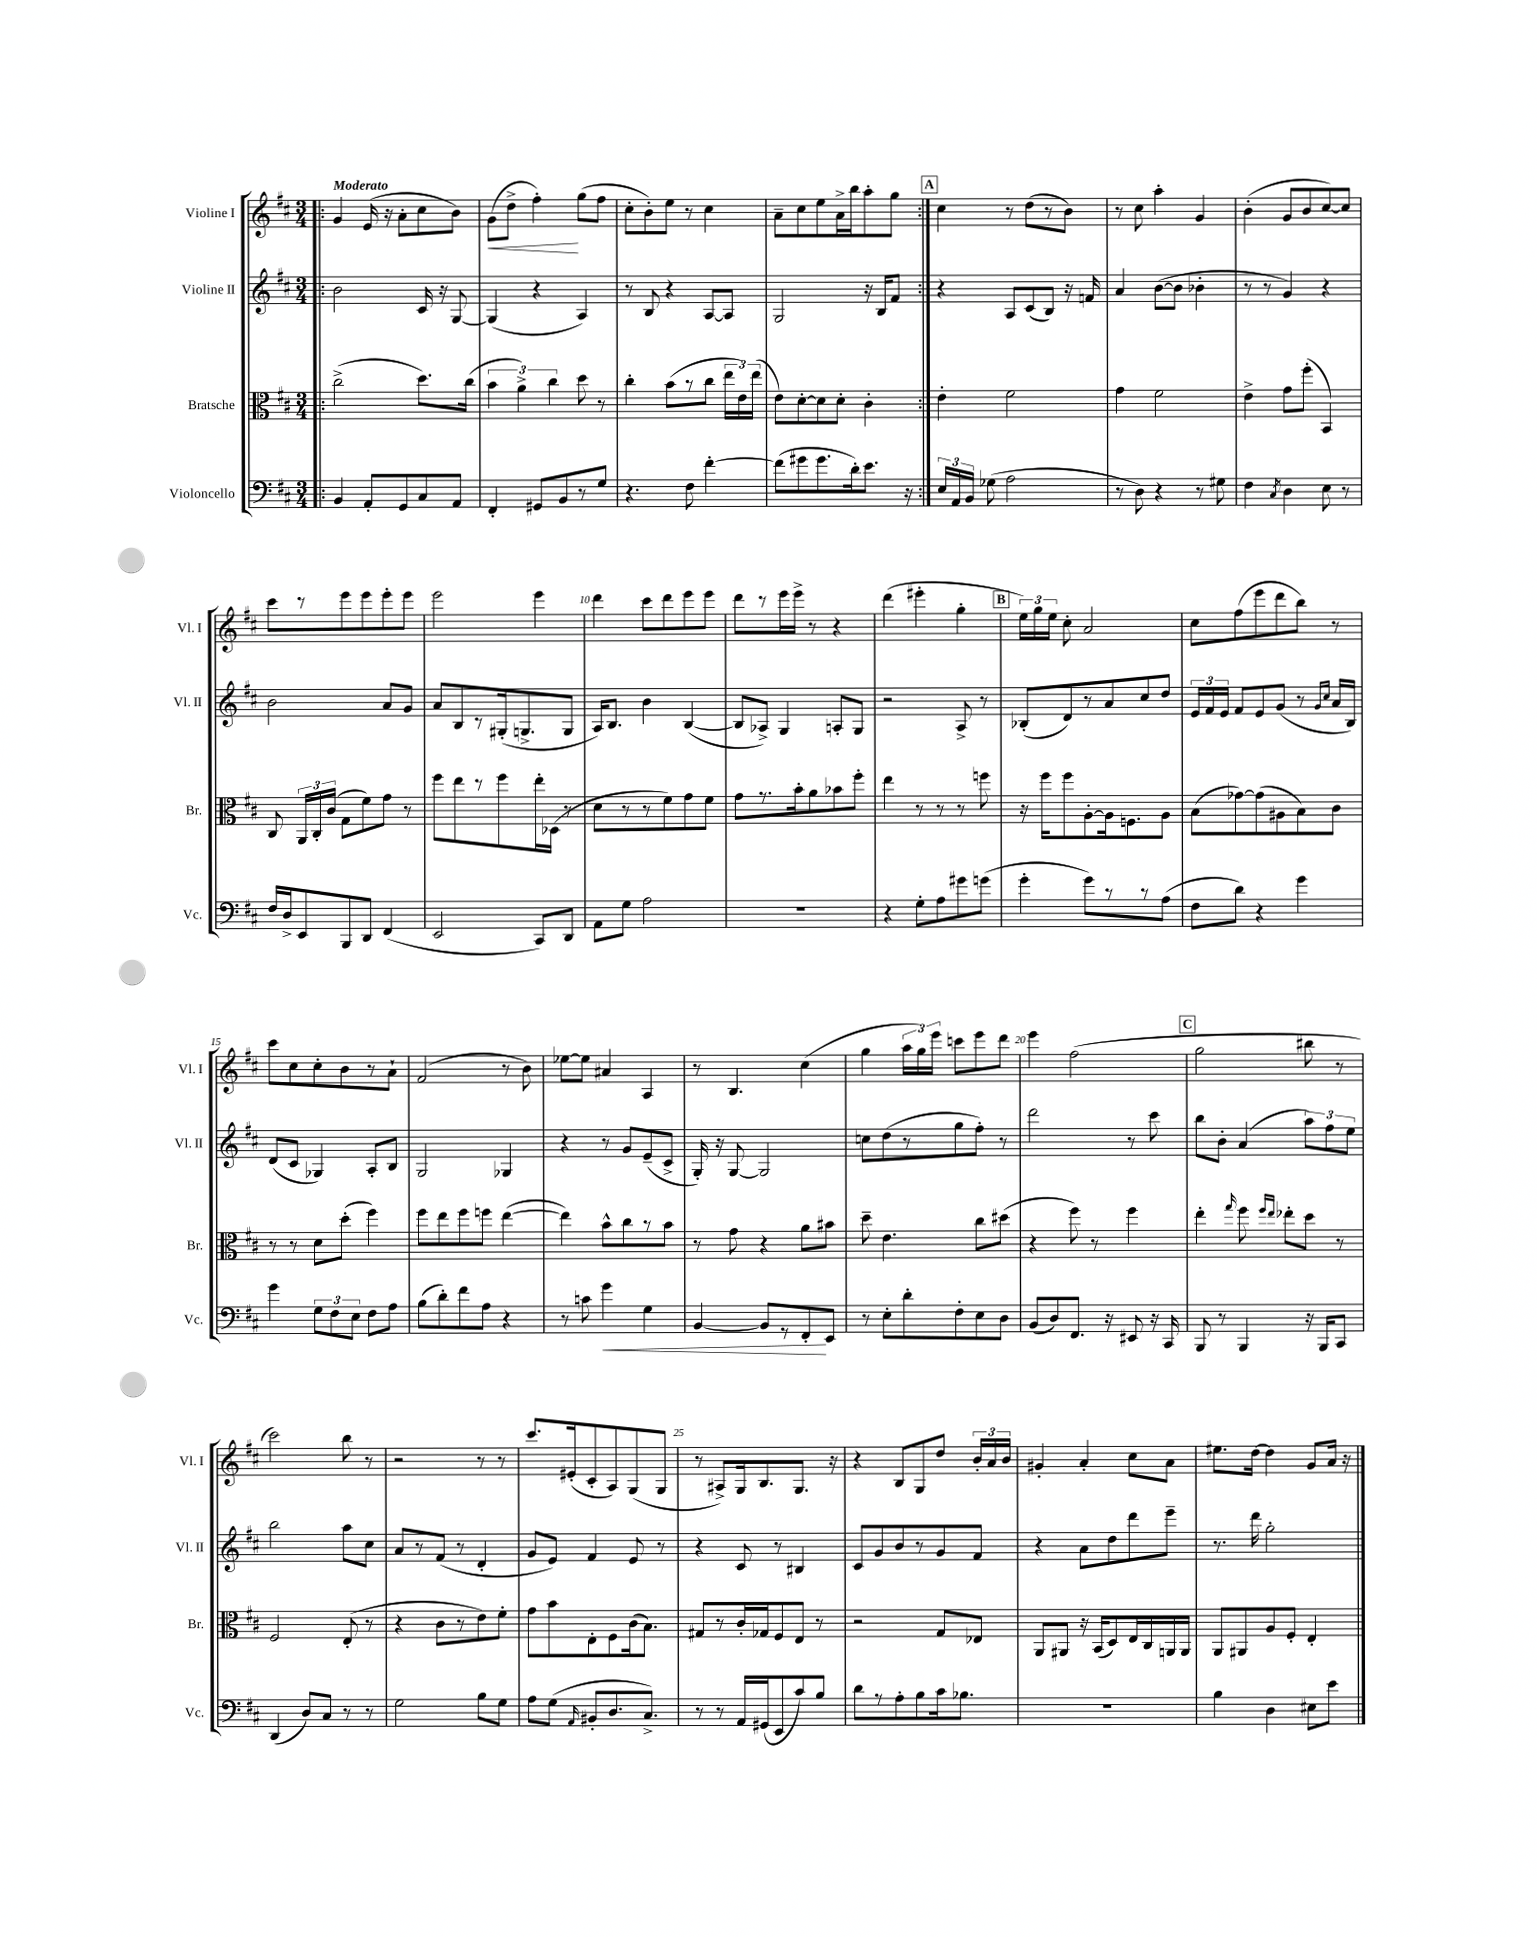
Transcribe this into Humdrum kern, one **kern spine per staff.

**kern	**kern	**kern	**kern
*staff4	*staff3	*staff2	*staff1
*clefF4	*clefC3	*clefG2	*clefG2
*k[f#c#]	*k[f#c#]	*k[f#c#]	*k[f#c#]
*M3/4	*M3/4	*M3/4	*M3/4
=!|:	=!|:	=!|:	=!|:
4BB/	(2cc#^\	2b\	4g/
8AA'/L	.	.	(16e/
.	.	.	16r
8GG/	.	.	8a'\L
8C#/	8.dd\L)	16c#/	8cc#\
.	.	16r	.
8AA/J	.	[8G/	8b\J)
.	(16cc#\Jk	.	.
=	=	=	=
4FF#'/	6b\	(4G/]	(8g\L
.	.	.	8dd^\J
.	6a^\)	.	.
8GG#/L	.	4r	4ff#'\)
.	6cc#\	.	.
8BB/	.	.	.
8r	8dd\	4A/)	(8gg\L
8G/J	8r	.	8ff#\J
=	=	=	=
4.r	4cc#'\	8r	8cc#'\L
.	.	8B/	8b'\)
.	(8b\L	4r	8ee\J
8F#\	8r	.	8r
[4f#'\	8cc#\J	[8A/L	4cc#\
.	24ee\LL	8A/]J	.
.	24e\)	.	.
.	(24ee\JJ	.	.
=	=	=	=
(8f#\]L	8e\L)	2G/	8a~\L
8g#\	[8d'\	.	8cc#\
8.g#\	8d\]	.	8ee\
.	8d'\J	.	16a^\L
16d'\k)	.	.	16bb\J
8.e\J	4c#'\	16r	8aa'\
.	.	16B/LK	.
.	.	8f#/J	8gg\J
16r	.	.	.
=:|!	=:|!	=:|!	=:|!
24E/LL	4e'\	4r	4cc#\
24AA/	.	.	.
24BB/JJ	.	.	.
(8G-\	.	.	.
2A\	2f#\	8A/L	8r
.	.	(8c#/	(8dd\L
.	.	8B/J)	8r
.	.	16r	8b\J)
.	.	16f/	.
=	=	=	=
8r	4g\	4a/	8r
8D\)	.	.	8cc#\
4r	2f#\	([8b\L	4aa'\
.	.	8b\]J	.
8r	.	4b-'\	4g/
8G#\	.	.	.
=	=	=	=
4F#\	4e^\	8r	(4b'\
.	.	8r	.
8qC#/	.	.	.
4D\	8g\L	4g/)	8g/L
.	(8ff#'\J	.	8b/
8E\	4BB/)	4r	[8cc#/)
8r	.	.	8cc#/]J
=	=	=	=
16F#/LL	8C#/	2b\	8ccc#\L
16D^/J	.	.	.
8EE/	24AA/LL	.	8r
.	24C#'/	.	.
.	(24c#/JJ	.	.
8BBB/	8G\L	.	8eee\
8DD/J	8f#\)	.	8eee\
(4FF#/	8g\J	8a/L	8eee'\
.	8r	8g/J	8eee\J
=	=	=	=
2EE/	8ff#\L	8a/L	2eee\
.	8ee\	8B/	.
.	8r	8r	.
.	8ff#\	(16G#'/k	.
.	.	8.G^/	.
8CC#/L)	16ee'\L	.	4eee\
.	(16D-\JJ	.	.
8DD/J	8r	8G/J	.
=	=	=	=
8AA\L	8d\L	16A/LK)	4ddd\
.	.	8.B/J	.
8G\J	8r	.	.
2A\	8r	4b\	8ccc#\L
.	8f#\)	.	8ddd\
.	8g\	([4B/	8eee\
.	8f#\J	.	8eee\J
=	=	=	=
2.r	8g\L	8B/]L	8ddd\L
.	8.r	8A-^/J)	8r
.	.	4G/	16eee\L
.	16b'\k	.	16eee^\JJ
.	8a\	.	8r
.	8b-\	8A'/L	4r
.	8ff#'\J	8G/J	.
=	=	=	=
4r	4ee\	2r	(4ddd\
8G'\L	8r	.	4eee#'\
8A\	8r	.	.
8g#\	8r	8A^/	4gg'\
(8g\J	8ff\	8r	.
=	=	=	=
4g'\	16r	(8B-'/L	24ee\LL)
.	.	.	24gg\
.	16ff#\LK	.	.
.	.	.	24ee\JJ
.	8ff#\	8d/)	8cc#'\
8g\L)	[8A'\	8r	2a/
8r	16A\]k	8a/	.
.	8.F\	.	.
8r	.	8cc#/	.
(8A\J	8A\J	8dd/J	.
=	=	=	=
8F#\L	(8B\L	24e/LL	8cc#\L
.	.	24f#/	.
.	.	24e/JJ	.
8d\J)	[8g-\)	8f#/L	(8ff#\
4r	(8g-\]	8e/	8eee\
.	8A#\	(8g/J	8ddd\
4g\	8B\)	8r	8bb\J)
.	.	16qqg/LL	.
.	.	16qqcc#/JJ	.
.	8c#\J	16a/LL	8r
.	.	16B/JJ)	.
=	=	=	=
4g\	8r	(8d/L	8ccc#\L
.	8r	8c#/J	8cc#\
12G\L	8d\L	4G-/)	8cc#'\
12F#\	.	.	.
.	(8dd'\J	.	8b\
12E\J	.	.	.
8F#\L	4ff#\)	8A'/L	8r
8A\J	.	8B/J	8a`\J
=	=	=	=
(8B\L	8ff#\L	2G/	(2f#/
8d'\)	8ee\	.	.
8f#\	8ff#\	.	.
8A\J	8ff\J	.	.
4r	([4ee\	4G-/	8r
.	.	.	8b\)
=	=	=	=
8r	4ee\])	4r	[8ee-\L
8c\	.	.	8ee-\]J
4g\	8b^^\L	8r	4a#/
.	8cc#\	8g/L	.
4G\	8r	(8e~/	4A/
.	8b\J	8c#^/J	.
=	=	=	=
[4BB/	8r	16G'/)	8r
.	.	16r	.
.	8g\	[8G/	4.B/
8BB/]L	4r	2G/]	.
8r	.	.	.
8FF#'/	8a\L	.	(4cc#\
8EE/J	8b#\J	.	.
=	=	=	=
8r	8dd~\	8cc\L	4gg\
8E'\L	4.e\	(8dd\	.
8d'\	.	8r	24aa\LL
.	.	.	24gg\)
.	.	.	24eee\JJ
8F#'\	.	8gg\	8ccc\L
8E\	8cc#\L	8ff#'\J)	8eee\
8D\J	(8dd#\J	8r	8ddd\J
=	=	=	=
(8BB/L	4r	2ddd\	4eee\
8D/)	.	.	.
8.FF#/J	8ff#\)	.	(2ff#\
.	8r	.	.
16r	.	.	.
8EE#/	4ff#\	8r	.
16r	.	8ccc#\	.
16CC#/	.	.	.
=	=	=	=
8BBB/	4ee'\	8bb\L	2gg\
8r	.	8b'\J	.
.	16qqgg/	.	.
4BBB/	8ff#\	(4a/	.
.	16qqff#/LL	.	.
.	16qqee/JJ	.	.
.	8ee-'\L	.	.
16r	8dd\J	12aa\L)	8bb#\
16BBB/LK	.	.	.
.	.	12ff#\	.
8CC#/J	8r	.	8r
.	.	12ee\J	.
=	=	=	=
(4DD/	2F#/	2bb\	2ccc#\)
8D/L)	.	.	.
8C#/J	.	.	.
8r	(8E'/	8aa\L	8bb\
8r	8r	8cc#\J	8r
=	=	=	=
2G\	4r	8a/L	2r
.	.	8r	.
.	8c#\L	(8f#/J	.
.	8r	8r	.
8B\L	8e\)	4d'/	8r
8G\J	8f#'\J	.	8r
=	=	=	=
8A\L	8g\L	8g/L	8.ccc#/L
(8G\J	8b\	8e/J)	.
.	.	.	(16e#'/k
16qqAA/	.	.	.
8BB#'/L	8E'\	4f#/	8c#'/
8.D/	8F#\	.	8A/)
.	(16c#\k	8e/	(8G/
8.C#^/J)	8.B\J)	.	.
.	.	8r	8G/J
=	=	=	=
8r	8G#/L	4r	8r
8r	8r	.	8A#^/L)
16AA/LL	16c#'/L	8c#/	16G/k
(16GG#/J	16G-/J	.	8.B/
8EE/	8F#/	8r	.
8c#/)	8E/J	4B#/	8.G/J
8B/J	8r	.	.
.	.	.	16r
=	=	=	=
8d\L	2r	8c#/L	4r
8r	.	8g/	.
8A'\	.	8b/	8B/L
8B\	.	8r	8G/
16c#\k	8G/L	8g/	8dd/J
8.B-\J	.	.	.
.	8E-/J	8f#/J	24b'/LL
.	.	.	24a/
.	.	.	24b/JJ
=	=	=	=
2.r	8AA/L	4r	4g#'/
.	8AA#/J	.	.
.	16r	8a\L	4a'/
.	(16BB/LK	.	.
.	8D/)	8dd\	.
.	16E/L	8ddd\	8cc#\L
.	16C#/	.	.
.	16AA/	8eee~\J	8a\J
.	16AA/JJ	.	.
=	=	=	=
4B\	8AA/L	8.r	8.ee#\L
.	8AA#/	.	.
.	.	16ddd\	[16dd\Jk
4D\	8A/	2gg'\	4dd\]
.	8F#'/J	.	.
8E#\L	4E'/	.	8g/L
8e\J	.	.	16a/Jk
.	.	.	16r
==	==	==	==
*-	*-	*-	*-
